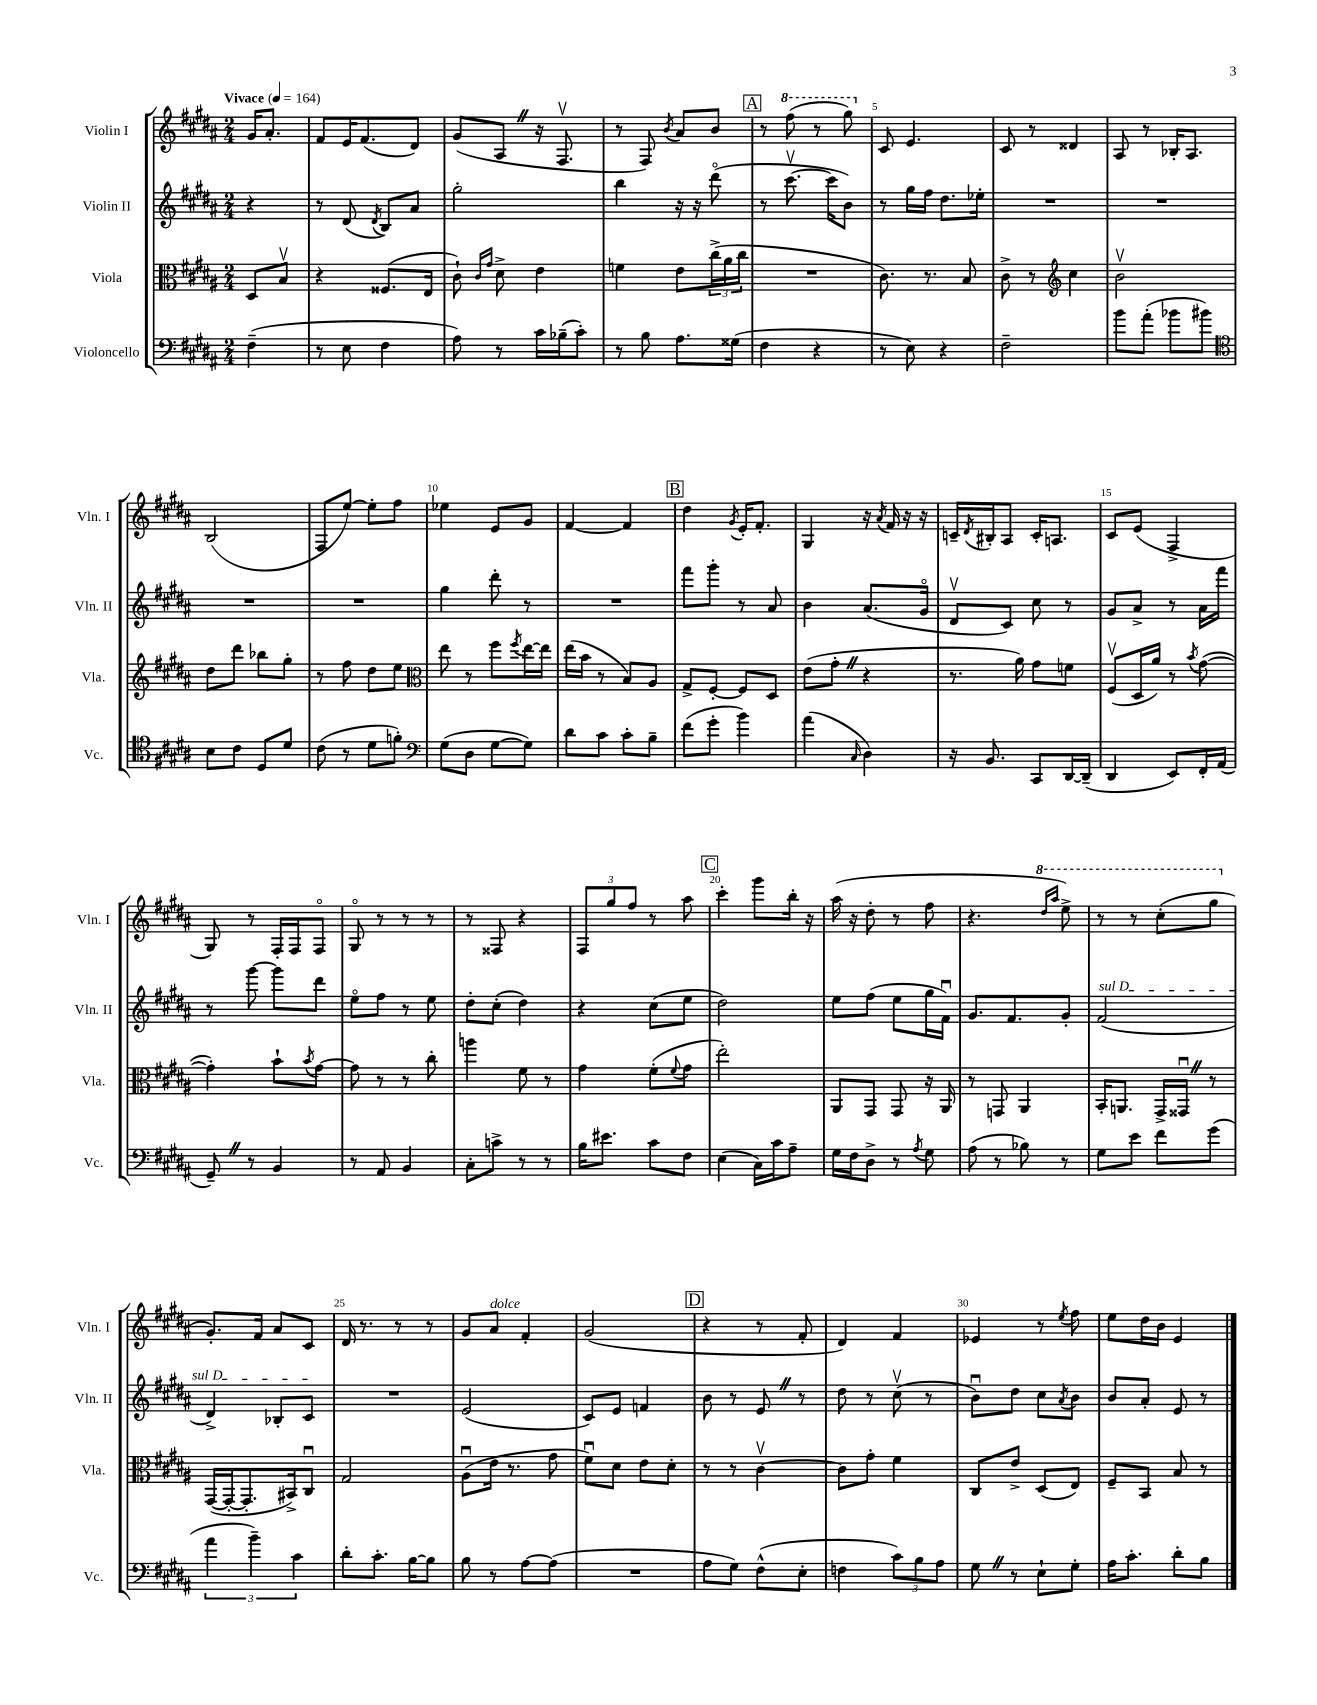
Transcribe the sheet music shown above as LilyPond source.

<<
\new StaffGroup <<
\new Staff = "s0" \with { instrumentName = "Violin I" shortInstrumentName = "Vln. I" } {
    \clef treble \key b \major \numericTimeSignature \time 2/4 \partial 4 \tempo "Vivace" 4 = 164
    gis'16 ais'8.-. |
    fis'8 e'16 fis'8.( dis'8) |
    gis'8( ais8 \once \override BreathingSign.text = \markup { \musicglyph "scripts.caesura.straight" } \breathe r16 fis8.\upbow |
    r8 fis8) \acciaccatura { b'8 } ais'8 b'8 |
    \mark \markup { \box "A" } r8 \ottava #1 fis'''8( r8 gis'''8) \ottava #0 |
    cis'8 e'4. |
    cis'8 r8 disis'4 |
    ais8 r8 bes16-. ais8. |
    b2( |
    fis8 e''8~) e''8-. fis''8 |
    ees''4 e'8 gis'8 |
    fis'4~ fis'4 |
    \mark \markup { \box "B" } dis''4 \acciaccatura { gis'8 } e'16-. fis'8.-. |
    gis4 r16 \acciaccatura { ais'8 } fis'16 r16 r16 |
    c'16-- \acciaccatura { dis'8 } bis16-. ais8 c'16-. a8. |
    cis'8 e'8( fis4-> |
    gis8) r8 fis16-. fis16 fis8\flageolet |
    gis8\flageolet r8 r8 r8 |
    r8 fisis8 r4 |
    \tuplet 3/2 { fis8 gis''8 fis''8 } r8 ais''8 |
    \mark \markup { \box "C" } cis'''4-. gis'''8 b''16-. r16 |
    ais''16( r16 dis''8-. r8 fis''8 |
    r4. \ottava #1 \grace { dis'''16 ais'''16 } e'''8->) |
    r8 r8 cis'''8-.( gis'''8 \ottava #0 |
    gis'8.-.) fis'16 ais'8 cis'8 |
    dis'16 r8. r8 r8 |
    gis'8 ais'8^\markup { \italic "dolce" } fis'4-. |
    gis'2( |
    \mark \markup { \box "D" } r4 r8 fis'8-. |
    dis'4) fis'4 |
    ees'4 r8 \acciaccatura { e''8 } fis''8 |
    e''8 dis''16 b'16 e'4 \bar "|." |
}
\new Staff = "s1" \with { instrumentName = "Violin II" shortInstrumentName = "Vln. II" } {
    \clef treble \key b \major \numericTimeSignature \time 2/4 \partial 4
    r4 |
    r8 dis'8( \acciaccatura { dis'8 } b8) ais'8 |
    gis''2-. |
    b''4 r16 r16 dis'''8\flageolet( |
    \mark \markup { \box "A" } r8 cis'''8.~\upbow cis'''16 b'8) |
    r8 gis''16 fis''16 dis''8. ees''16-. |
    R2 |
    R2 |
    R2 |
    R2 |
    gis''4 dis'''8-. r8 |
    R2 |
    \mark \markup { \box "B" } fis'''8 gis'''8-. r8 ais'8 |
    b'4 ais'8.( gis'16\flageolet |
    dis'8\upbow cis'8) cis''8 r8 |
    gis'8 ais'8-> r8 ais'16 fis'''16 |
    r8 gis'''8~ gis'''8 dis'''8 |
    e''8\flageolet fis''8 r8 e''8 |
    dis''8-. cis''8-.( dis''4) |
    r4 cis''8( e''8 |
    \mark \markup { \box "C" } dis''2) |
    e''8 fis''8( e''8 gis''16 fis'16\downbow) |
    gis'8. fis'8. gis'8-. |
    \once \override TextSpanner.bound-details.left.text = \markup { \italic "sul D" } fis'2\startTextSpan( |
    dis'4->) bes8-. cis'8\stopTextSpan |
    R2 |
    e'2( |
    cis'8) e'8 f'4 |
    \mark \markup { \box "D" } b'8 r8 e'8 \once \override BreathingSign.text = \markup { \musicglyph "scripts.caesura.straight" } \breathe r8 |
    dis''8 r8 cis''8\upbow( r8 |
    b'8\downbow) dis''8 cis''8 \acciaccatura { ais'8 } b'8 |
    b'8 ais'8-. e'8 r8 \bar "|." |
}
\new Staff = "s2" \with { instrumentName = "Viola" shortInstrumentName = "Vla." } {
    \clef alto \key b \major \numericTimeSignature \time 2/4 \partial 4
    dis8 b8\upbow |
    r4 fisis8.( e16 |
    cis'8-!) \grace { cis'16 gis'16 } dis'8-> e'4 |
    f'4 e'8 \tuplet 3/2 { cis''16->( ais'16 cis''16 } |
    \mark \markup { \box "A" } R2 |
    cis'8.) r8. b8 |
    cis'8-> r8 \clef treble cis''4 |
    b'2\upbow |
    dis''8 dis'''8 bes''8 gis''8-. |
    r8 fis''8 dis''8 e''8 |
    \clef alto e''8 r8 fis''8 \acciaccatura { fis''8 } e''16~ e''16 |
    e''16( b'16 r8 b8) ais8 |
    \mark \markup { \box "B" } gis8-> fis8~-. fis8 dis8 |
    e'8( gis'8-. \once \override BreathingSign.text = \markup { \musicglyph "scripts.caesura.straight" } \breathe r4 |
    r8. ais'16) gis'8 f'8 |
    fis8\upbow( dis16 ais'16) r8 \acciaccatura { b'8 } gis'8~( |
    gis'4-.) b'8-! \acciaccatura { b'8 } gis'8~ |
    gis'8 r8 r8 cis''8-. |
    a''4 fis'8 r8 |
    gis'4 fis'8-.( \appoggiatura { fis'8 } gis'8 |
    \mark \markup { \box "C" } e''2-.) |
    ais,8 gis,8 gis,8 r16 ais,16 |
    r8 g,8 ais,4 |
    b,16-. a,8. gis,16-> gisis,16\downbow \once \override BreathingSign.text = \markup { \musicglyph "scripts.caesura.straight" } \breathe r8 |
    gis,16~( gis,16~-. gis,8.-. bis,16->) cis8\downbow |
    gis2 |
    ais8\downbow( e'16 r8. gis'8 |
    fis'8\downbow) dis'8 e'8 dis'8-. |
    \mark \markup { \box "D" } r8 r8 cis'4~\upbow |
    cis'8 gis'8-. fis'4 |
    cis8 e'8-> dis8( e8) |
    fis8-- b,8 b8 r8 \bar "|." |
}
\new Staff = "s3" \with { instrumentName = "Violoncello" shortInstrumentName = "Vc." } {
    \clef bass \key b \major \numericTimeSignature \time 2/4 \partial 4
    fis4--( |
    r8 e8 fis4 |
    ais8) r8 cis'16 bes16--( cis'8-.) |
    r8 b8 ais8. gisis16( |
    \mark \markup { \box "A" } fis4 r4 |
    r8 e8) r4 |
    fis2-- |
    b'8 ais'8-.( bes'8 bis'8) |
    \clef tenor b8 cis'8 dis8 dis'8 |
    cis'8( r8 dis'8 f'8-.) |
    \clef bass gis8( dis8 gis8~ gis8) |
    dis'8 cis'8 cis'8-. b8-- |
    \mark \markup { \box "B" } fis'8( gis'8-. b'4) |
    ais'4( \grace { cis16 } dis4) |
    r16 b,8. cis,8 dis,16~ dis,16--( |
    dis,4 e,8) fis,16-. ais,16( |
    gis,8--) \once \override BreathingSign.text = \markup { \musicglyph "scripts.caesura.straight" } \breathe r8 b,4 |
    r8 ais,8 b,4 |
    cis8-. c'8-> r8 r8 |
    b16 eis'8. cis'8 fis8 |
    \mark \markup { \box "C" } e4( cis16) cis'16 ais8-- |
    gis16 fis16 dis8-> r8 \acciaccatura { ais8 } gis8 |
    ais8( r8 bes8) r8 |
    gis8 e'8 fis'8 gis'8( |
    \tuplet 3/2 { ais'4 b'4--) cis'4 } |
    dis'8-. cis'8.-. b16~ b8 |
    b8 r8 ais8~ ais8( |
    R2 |
    \mark \markup { \box "D" } ais8 gis8) fis8-^( e8-. |
    f4 \tuplet 3/2 { cis'8) b8 ais8 } |
    gis8 \once \override BreathingSign.text = \markup { \musicglyph "scripts.caesura.straight" } \breathe r8 e8-! gis8-. |
    ais16 cis'8.-. dis'8-. b8 \bar "|." |
}
>>
>>
\layout { \context { \Score \override BarNumber.break-visibility = ##(#f #t #t) barNumberVisibility = #(every-nth-bar-number-visible 5) } }
